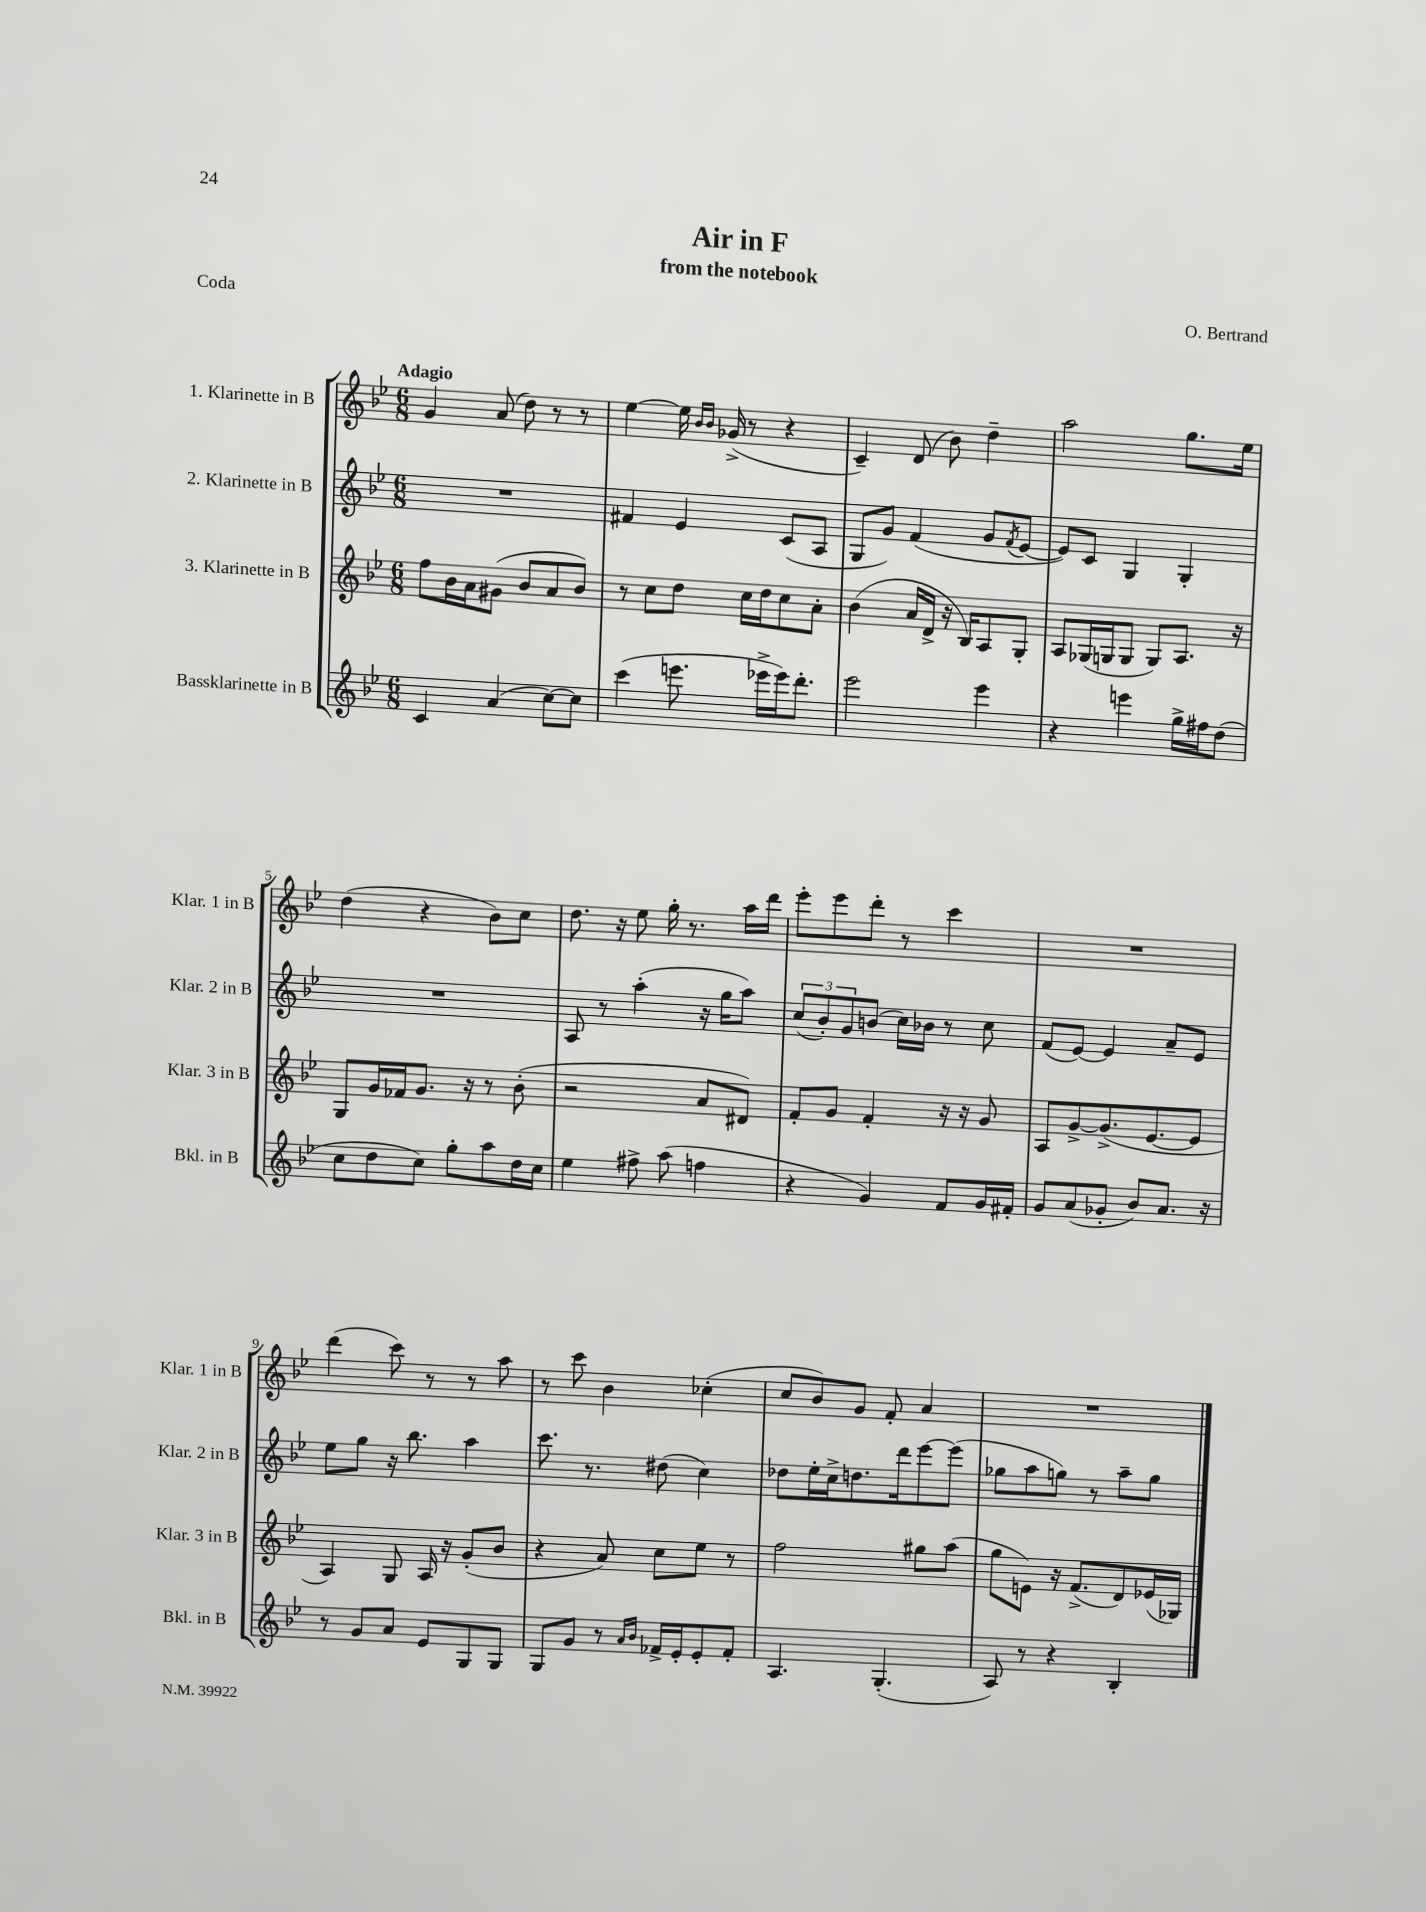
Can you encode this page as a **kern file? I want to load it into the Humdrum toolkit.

**kern	**kern	**kern	**kern
*staff4	*staff3	*staff2	*staff1
*clefG2	*clefG2	*clefG2	*clefG2
*k[b-e-]	*k[b-e-]	*k[b-e-]	*k[b-e-]
*M6/8	*M6/8	*M6/8	*M6/8
4c	8ff	2.r	4g
.	16b-	.	.
.	16a	.	.
(4a	(8g#	.	(8a
.	8b-	.	8dd)
[8cc)	8a	.	8r
8cc]	8b-)	.	8r
=	=	=	=
(4ccc	8r	4f#	[4ee-
.	8cc	.	.
8.eee	8dd	4e-	16ee-]
.	.	.	16qqb-
.	.	.	16qqb-
.	.	.	(16g-^
.	16cc	.	8r
16eee-^	16dd	.	.
16eee-)	8cc	(8c	4r
8.ddd'	.	.	.
.	8a'	8A	.
=	=	=	=
2eee-	(4b-	8G	4c~)
.	.	8g)	.
.	16a	(4f	(8d
.	16d^	.	.
.	16r	.	8b-)
.	16B-)	.	.
4eee-	8A	8g	4dd~
.	.	8qf	.
.	8G'	[8e-	.
=	=	=	=
4r	8A	8e-])	2aa
.	(16G-	8c	.
.	16G	.	.
4eee	8G	4G	.
.	8G)	.	.
16gg^	8.A	4G'	8.gg
16ff#	.	.	.
(8dd	.	.	.
.	16r	.	16ee-
=	=	=	=
8cc	8G	2.r	(4dd
8dd	16g	.	.
.	16f-	.	.
8cc)	8.g	.	4r
8gg'	.	.	.
.	16r	.	.
8aa	8r	.	8b-)
16dd	(8b-'	.	8cc
16cc	.	.	.
=	=	=	=
4ee-	2r	8A	8.dd
.	.	8r	.
.	.	.	16r
8ff#^	.	(4aa'	8ee-
(8aa	.	.	16gg'
.	.	.	8.r
4ff	8a	16r	.
.	.	16gg	.
.	8d#)	8aa)	16aa
.	.	.	16ddd
=	=	=	=
4r	8f'	(12cc	8eee-'
.	.	12b-')	.
.	8g	.	8eee-
.	.	12g	.
4g)	4f'	(8b	8ddd'
.	.	16cc)	8r
.	.	16b-	.
8f	16r	8r	4ccc
.	16r	.	.
16g	8g	8cc	.
16f#'	.	.	.
=	=	=	=
8g	8A	(8f	2.r
(8a	[8g^	[8e-)	.
8g-'	(8.g^]	4e-]	.
8b-)	.	.	.
.	[8.e-	.	.
8.a	.	8a~	.
.	8e-]	8e-	.
16r	.	.	.
=	=	=	=
8r	4A)	8ee-	(4ddd
8g	.	8gg	.
8a	8G	16r	8ccc)
.	.	8.bb-	.
8e-	16A	.	8r
.	16r	.	.
8G	(8g'	4aa	8r
8G	8b-	.	8aa
=	=	=	=
8G	4r	8.ccc	8r
8g	.	.	8ccc
.	.	8.r	.
8r	8a)	.	4b-
16qqa	.	.	.
16qqb-	.	.	.
16f-^	8cc	(8dd#	.
16e-'	.	.	.
8e-'	8ee-	4cc)	(4cc-'
8f-'	8r	.	.
=	=	=	=
4.A	2ff	8dd-	8cc
.	.	16ee-'	8b-)
.	.	16cc^	.
.	.	8.dd	8g
(4.G'	.	.	8f'
.	.	16ddd	.
.	8gg#	[8eee-	4a
.	(8aa	(8eee-]	.
=	=	=	=
8A)	8gg	8gg-	2.r
8r	8e)	8aa	.
4r	16r	8gg)	.
.	(8.f^	.	.
.	.	8r	.
4B-'	8d)	8aa~	.
.	(16e-	8gg	.
.	16G-)	.	.
==	==	==	==
*-	*-	*-	*-
